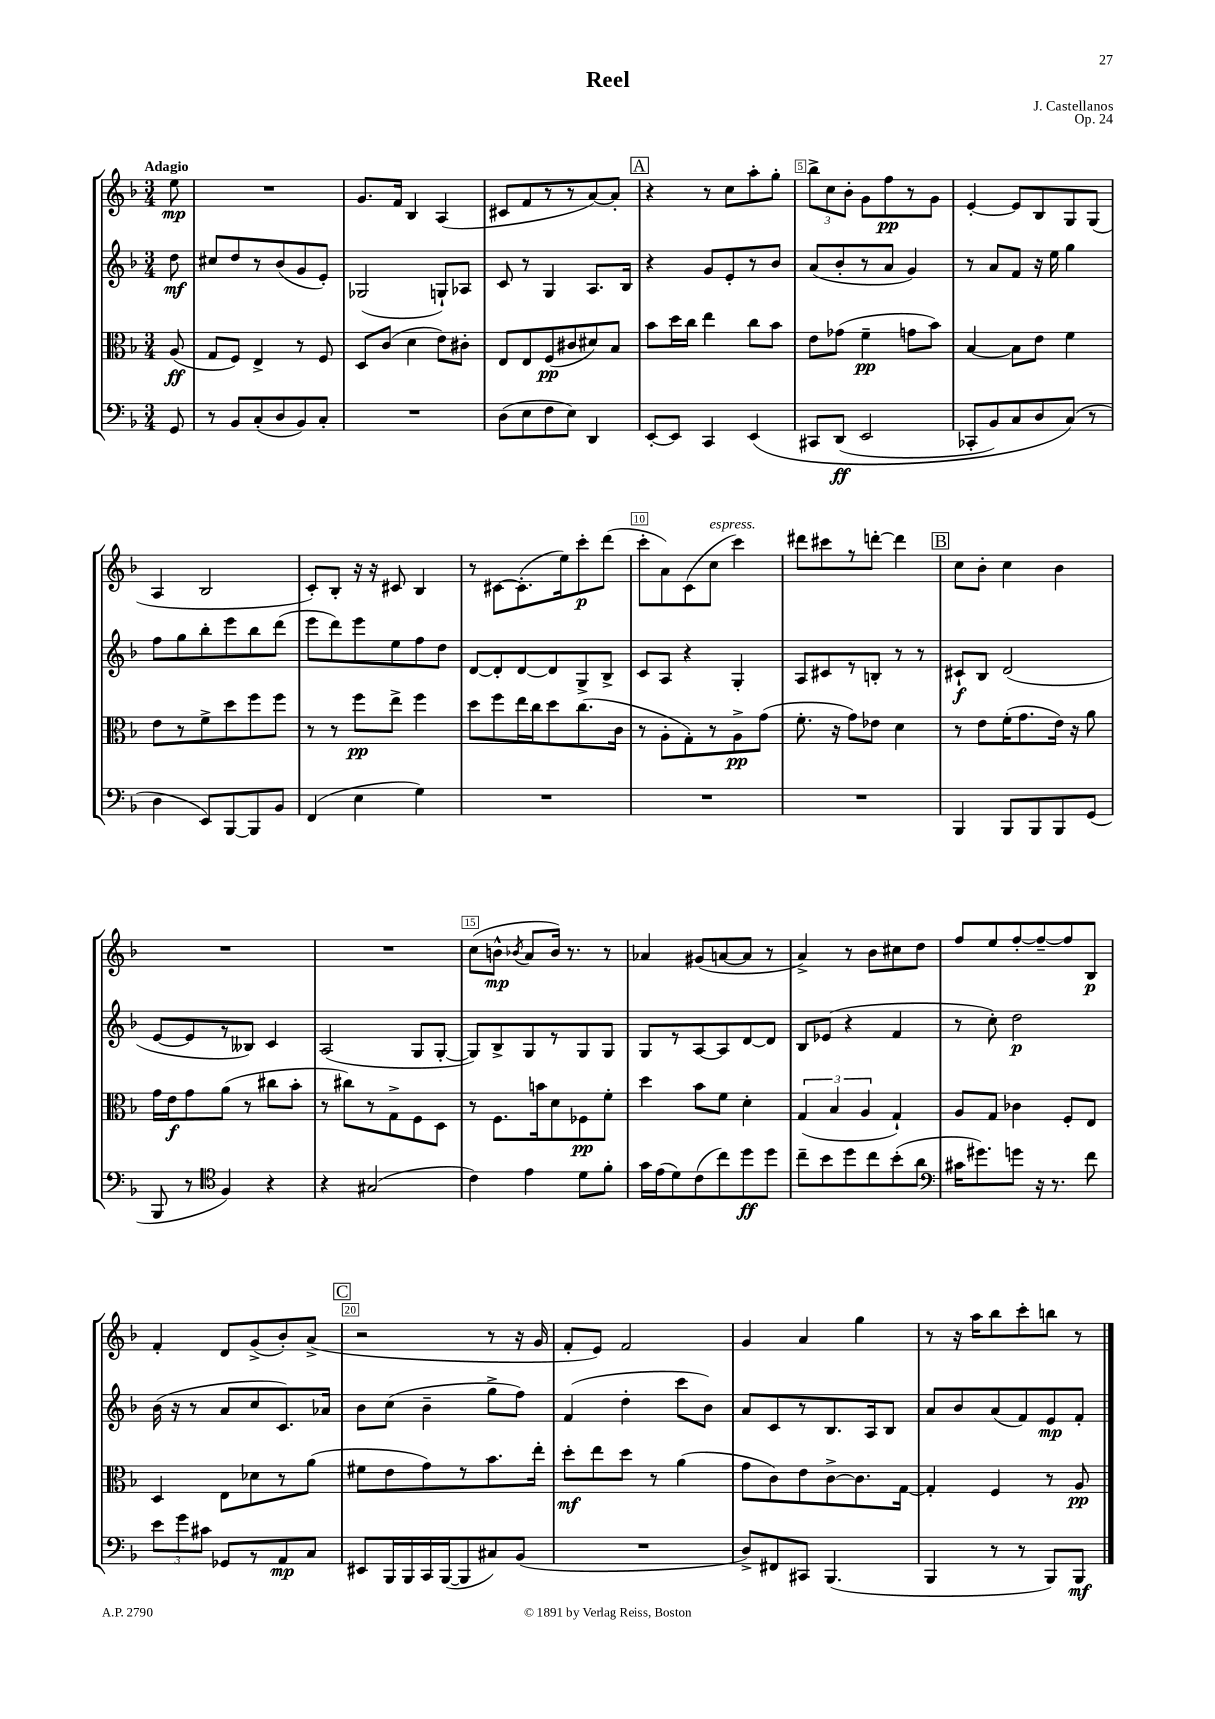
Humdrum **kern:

**kern	**kern	**kern	**kern
*staff4	*staff3	*staff2	*staff1
*clefF4	*clefC3	*clefG2	*clefG2
*k[b-]	*k[b-]	*k[b-]	*k[b-]
*M3/4	*M3/4	*M3/4	*M3/4
8GG/	(8A/	8dd\	8ee\
=	=	=	=
8r	8G/L	8cc#/L	2.r
8BB-/L	8F/J)	8dd/	.
(8C'/	4E^/	8r	.
8D/	.	(8b-/	.
8BB-/)	8r	8g/	.
8C'/J	8F/	8e'/J)	.
=	=	=	=
2.r	8D/L	(2G-/	8.g/L
.	(8c/J	.	.
.	.	.	16f/Jk
.	4d\	.	4B-/
.	8e\L)	8G`/L)	(4A/
.	8c#'\J	8A-/J	.
=	=	=	=
(8D\L	8E/L	8c/	8c#/L
8E\	8E/	8r	8f/
8F\	(8F/	4G/	8r
8E\J)	8c#/	.	8r
4DD/	8d#/)	8.A/L	[8a/)
.	8B-/J	.	8a'/]J
.	.	16B-/Jk	.
=	=	=	=
[8EE'/L	8b-\L	4r	4r
8EE/]J	16dd\L	.	.
.	16cc\JJ	.	.
4CC/	4ee\	8g/L	8r
.	.	8e'/	8cc\L
&(4EE/	8cc\L	8r	8aa'\
.	8b-\J	8b-/J	8gg'\J
=	=	=	=
8CC#/L	8e\L	(8a/L	12bb-^\L
.	.	.	12cc\
(8DD/J	(8g-\J	8b-'/	.
.	.	.	12b-'\J
2EE/	4f~\	8r	8g\L
.	.	8a/J	8ff\
.	8g\L	4g/)	8r
.	8b-\J)	.	8g\J
=	=	=	=
8CC-'/L	[4B-/	8r	[4e'/
8BB-/)	.	8a/L	.
8C/	8B-\]L	8f/J	8e/]L
8D/	8e\J	16r	8B-/
.	.	16ee\	.
(8C/J&)	4f\	4gg\	8G/
8r	.	.	(8G/J
=	=	=	=
4D\	8e\L	8ff\L	4A/
.	8r	8gg\	.
8EE/L)	8f^\	8bb-'\	2B-/
[8BBB-/	8dd\	8eee\	.
8BBB-/]	8ff\	8bb-\	.
8BB-/J	8ff\J	(8ddd\J	.
=	=	=	=
(4FF/	8r	8eee\L	8c'/L)
.	8r	8ddd\)	8B-'/J
4E\	8ff\L	8eee\	16r
.	.	.	16r
.	8ee^\J	8ee\	8c#/
4G\)	4ff\	8ff\	4B-/
.	.	8dd\J	.
=	=	=	=
2.r	8dd\L	[8d/L	8r
.	8ff\	8d'/]	[8c#\L
.	16ee\L	[8d/	(8.c#'\]
.	16cc\J	.	.
.	8dd\	8d/]	.
.	.	.	16ee\k)
.	(8.cc\	8G^/	8ccc'\
.	.	8B-^/J	(8ddd\J
.	16c\Jk	.	.
=	=	=	=
2.r	8r	8c/L	8ccc'\L
.	8A'\L	8A/J	8a\)
.	8G'\)	4r	(8c\
.	8r	.	8cc\J
.	8A^\	4G'/	4ccc\)
.	(8g\J	.	.
=	=	=	=
2.r	8.f'\	8A/L	8ddd#\L
.	.	8c#/	8ccc#\
.	16r	.	.
.	8g\L)	8r	8r
.	8e-\J	8B'/J	[8ddd'\J
.	4d\	8r	4ddd\]
.	.	8r	.
=	=	=	=
4BBB-/	8r	8c#`/L	8cc\L
.	8e\L	8B-/J	8b-'\J
8BBB-/L	(16f'\K	(2d/	4cc\
.	8.g\	.	.
8BBB-/	.	.	.
8BBB-/	16e\Jk)	.	4b-\
.	16r	.	.
(8GG/J	8a\	.	.
=	=	=	=
8BBB-/	16g\LL	[8e/L	2.r
.	16e\J	.	.
8r	8g\	8e/]	.
*clefC4	*	*	*
4F/)	(8a\J	8r	.
.	8r	8B--/J)	.
4r	8cc#\L	4c/	.
.	8b-'\J	.	.
=	=	=	=
4r	8r	(2A/	2.r
.	8cc#\L)	.	.
(2G#/	8r	.	.
.	8G^\	.	.
.	8F\	8G/L	.
.	8D\J	[8G'/J	.
=	=	=	=
4c\)	8r	8G/]L)	(8cc\L
.	8.F\L	8B-^/	8b^^\J
.	.	.	8qb-/
4e\	.	8G/	8a/L
.	16b\k	.	.
.	8d\	8r	16b-/Jk)
.	.	.	8.r
8d\L	8F-\	8G/	.
8f'\J	8f'\J	8G/J	8r
=	=	=	=
16g\LL	4dd\	8G/L	4a-/
(16e\J	.	.	.
8d\)	.	8r	.
(8c\	8b-\L	[8A/	(8g#/L
8cc\)	8f\J	8A/]	[8a/
8dd\	4d'\	[8d/	8a/]J
8dd\J	.	8d/]J	8r
=	=	=	=
8cc~\L	(6G/	8B-/L	4a^/)
8b-\	.	(8e-/J	.
.	6B-/	.	.
8dd\	.	4r	8r
.	6A/	.	.
8cc\	.	.	8b-\L
(8b-'\	4G`/)	4f/	8cc#\
8a\J	.	.	8dd\J
=	=	=	=
*clefF4	*	*	*
16c#\LK	8A/L	8r	8ff/L
8.g#\)	.	.	.
.	8G/J	8cc'\)	8ee/
8g\J	4c-\	2dd\	[8ff'/
16r	.	.	8ff~/_
8.r	.	.	.
.	8F'/L	.	8ff/]
8f\	8E/J	.	8B-/J
=	=	=	=
12e\L	4D/	(16b-\	4f'/
.	.	16r	.
12g\	.	.	.
.	.	8r	.
12c#\J	.	.	.
8GG-/L	8E\L	8a/L	8d/L
8r	8d-\	8cc/	(8g^/
8AA/	8r	8.c/)	8b-'/)
8C/J	(8a\J	.	(8a^/J
.	.	16a-/Jk	.
=	=	=	=
8EE#/L	8f#\L	8b-\L	2r
16BBB-/L	8e\	(8cc\J	.
16BBB-/	.	.	.
16CC/	8g\)	4b-~\	.
([16BBB-/J	.	.	.
8BBB-/]	8r	.	.
8C#/)	8.b-\	8gg^\L	8r
(8BB-/J	.	8ff\J)	16r
.	16ee'\Jk	.	16g/
=	=	=	=
2.r	8dd'\L	(4f/	8f'/L
.	8ee\	.	8e/J)
.	8dd\J	4dd'\	2f/
.	8r	.	.
.	(4a\	8ccc\L	.
.	.	8b-\J)	.
=	=	=	=
8D^/L)	8g\L	8a/L	4g/
8FF#/	8c\)	8c/	.
8CC#/J	8e\	8r	4a/
(4.BBB-/	[8c^\	8.B-/	.
.	8.c\]	.	4gg\
.	.	16A/k	.
.	.	8B-/J	.
.	[16G\Jk	.	.
=	=	=	=
4BBB-/	4G'/]	8a/L	8r
.	.	8b-/	16r
.	.	.	16aa\LK
8r	4F/	(8a/	8bb-\
8r	.	8f/)	8ccc'\
8BBB-/L)	8r	8e/	8bb\J
8BBB-/J	8A/	8f'/J	8r
==	==	==	==
*-	*-	*-	*-
